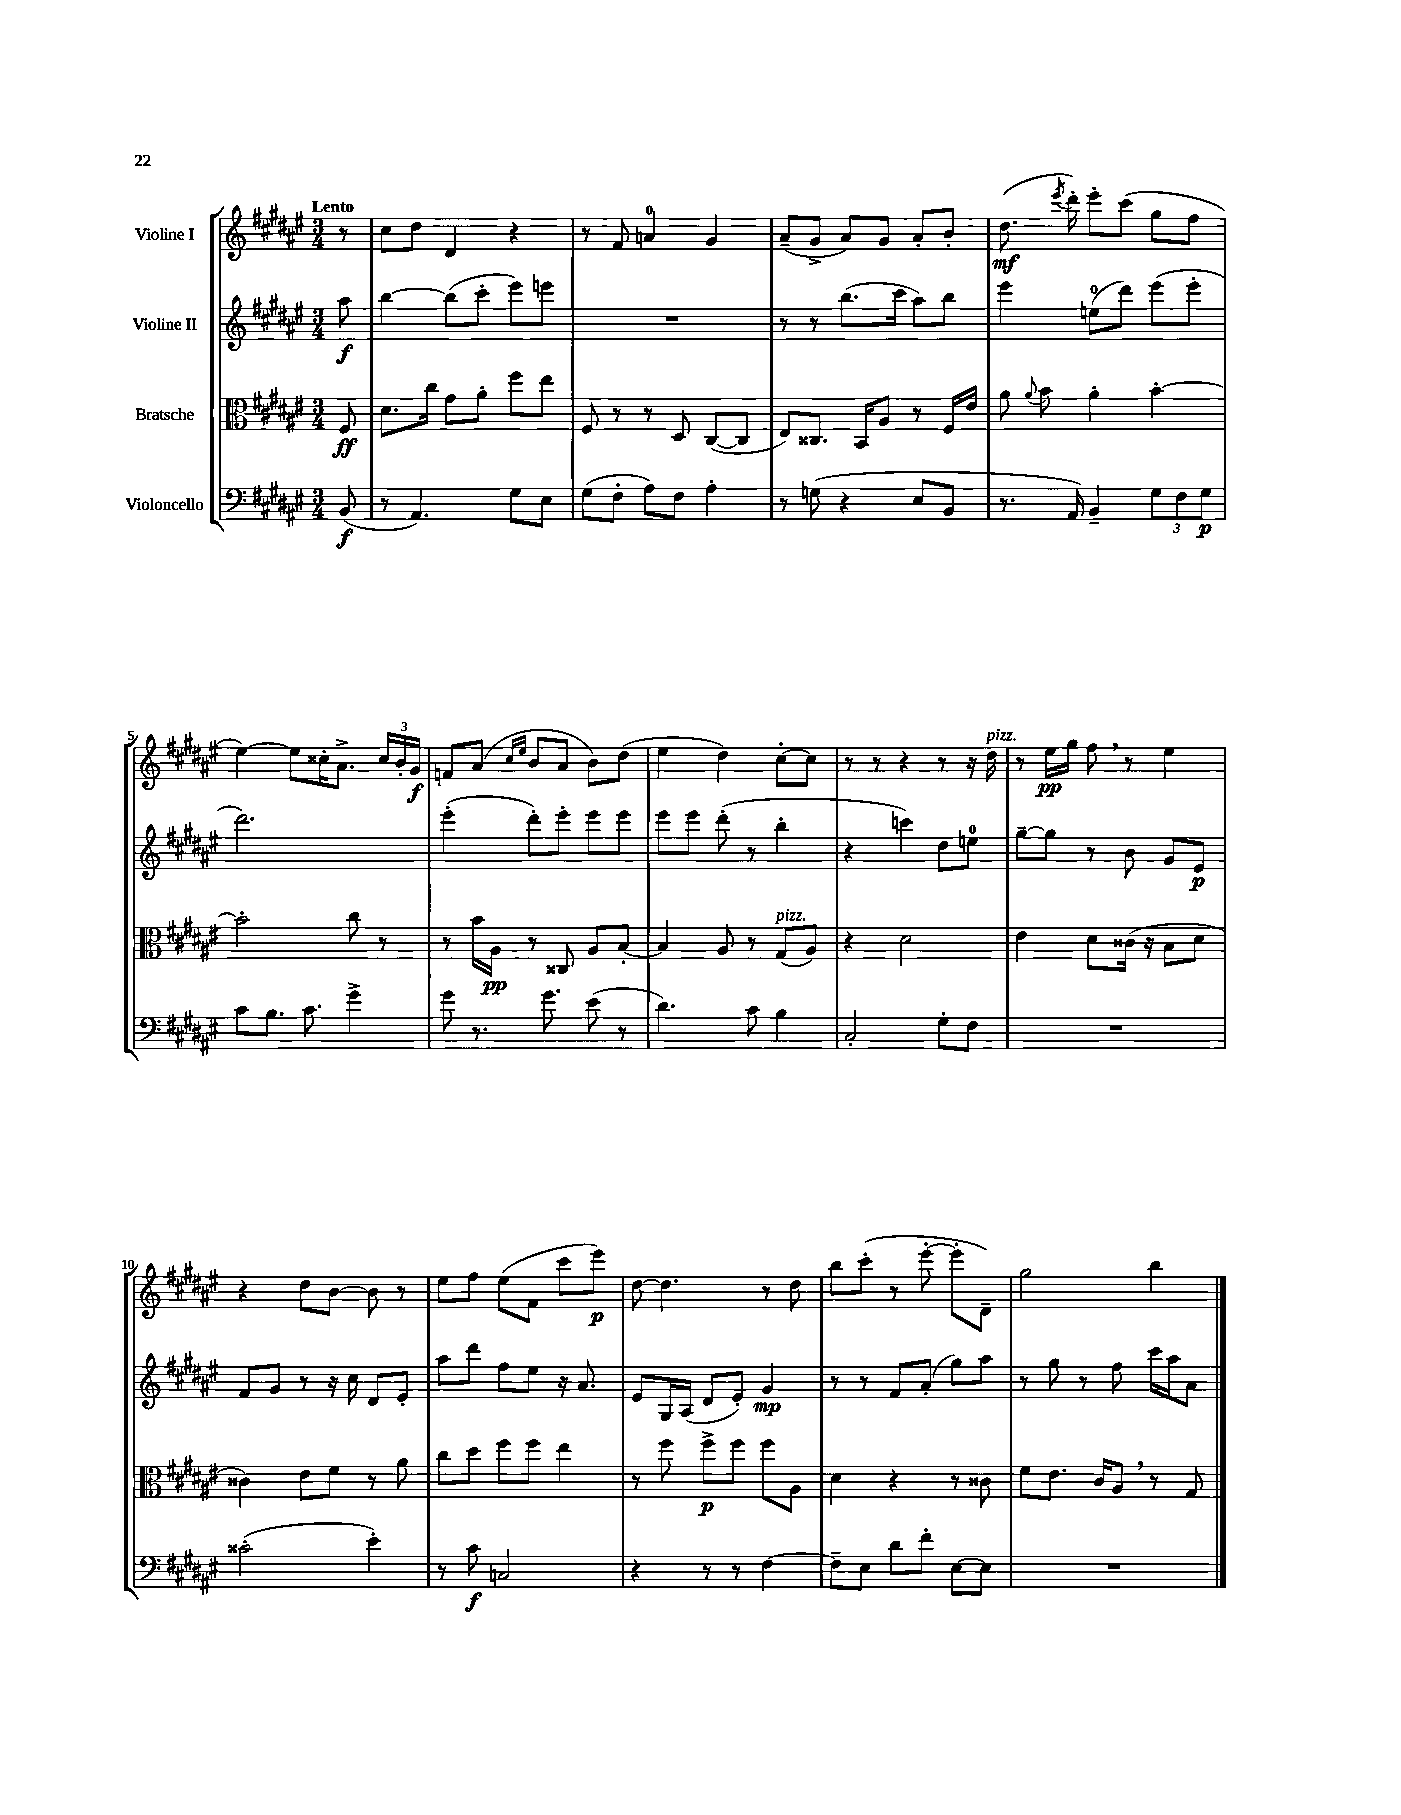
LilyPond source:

<<
\new StaffGroup <<
\new Staff = "s0" \with { instrumentName = "Violine I" } {
    \clef treble \key fis \major \numericTimeSignature \time 3/4 \partial 8 \tempo "Lento"
    \autoBeamOff r8 |
    cis''8[ dis''8] dis'4 r4 |
    r8 fis'8 a'4-0 gis'4 |
    ais'8[--( gis'8]-> ais'8[) gis'8] ais'8[-. b'8]-. |
    dis''8.\mf( \acciaccatura { eis'''8 } dis'''16-.) eis'''8[-. cis'''8]( gis''8[ fis''8] |
    eis''4~) eis''8[ cisis''16-. ais'8.]-> \tuplet 3/2 { cisis''16[ b'16-. gis'16]\f } |
    f'8[ ais'8]( \grace { cis''16[ eis''16] } b'8[ ais'8] b'8[) dis''8]( |
    eis''4 dis''4) cis''8[~-. cis''8] |
    r8 r8 r4 r8 r16 dis''16^\markup { \italic "pizz." } |
    r8 eis''16[\pp gis''16] fis''8 \breathe r8 eis''4 |
    r4 dis''8[ b'8]~ b'8 r8 |
    eis''8[ fis''8] eis''8[( fis'8] cis'''8[ eis'''8]\p) |
    dis''8~ dis''4. r8 dis''8 |
    b''8[ cis'''8]-.( r8 eis'''8~-. eis'''8[-. dis'8]--) |
    gis''2 b''4 \bar "|." |
}
\new Staff = "s1" \with { instrumentName = "Violine II" } {
    \clef treble \key fis \major \numericTimeSignature \time 3/4 \partial 8
    \autoBeamOff ais''8\f |
    b''4~ b''8[( cis'''8]-. eis'''8[) e'''8] |
    R2. |
    r8 r8 b''8.[( cis'''16] ais''8[) b''8] |
    eis'''4 e''8[-0( dis'''8]) eis'''8[( eis'''8]-. |
    dis'''2.) |
    eis'''4-.( dis'''8[-.) eis'''8]-. eis'''8[ eis'''8] |
    eis'''8[ eis'''8] dis'''8-.( r8 b''4-. |
    r4 c'''4) dis''8[ e''8]-0 |
    gis''8[~-- gis''8] r8 b'8 gis'8[ eis'8]\p |
    fis'8[ gis'8] r8 r16 cis''16 dis'8[ eis'8]-. |
    ais''8[ dis'''8] fis''8[ eis''8] r16 ais'8. |
    eis'8[ gis16 ais16]( dis'8[ eis'8]-.) gis'4\mp |
    r8 r8 fis'8[ ais'8]-.( gis''8[) ais''8] |
    r8 gis''8 r8 fis''8 cis'''16[ ais''16 ais'8] \bar "|." |
}
\new Staff = "s2" \with { instrumentName = "Bratsche" } {
    \clef alto \key fis \major \numericTimeSignature \time 3/4 \partial 8
    \autoBeamOff fis8\ff |
    dis'8.[ cis''16] gis'8[ ais'8]-. fis''8[ eis''8] |
    fis8 r8 r8 dis8 cis8[~( cis8] |
    eis8[) cisis8.] b,16[ ais8] r8 fis16[ eis'16] |
    ais'8 \appoggiatura { ais'8 } b'8 ais'4-. b'4~-. |
    b'2-. cis''8 r8 |
    r8 b'16[ ais16]\pp r8 cisis8 ais8[ b8]~-. |
    b4 ais8 r8 gis8[^\markup { \italic "pizz." }( ais8]) |
    r4 dis'2 |
    eis'4 dis'8[ cisis'16]( r16 b8[ dis'8] |
    cisis'4) eis'8[ fis'8] r8 ais'8 |
    cis''8[ dis''8] fis''8[ fis''8] eis''4 |
    r8 fis''8 fis''8[->\p fis''8] fis''8[ ais8] |
    dis'4 r4 r8 cisis'8 |
    fis'8[ eis'8.] cis'16[ ais8] \breathe r8 gis8 \bar "|." |
}
\new Staff = "s3" \with { instrumentName = "Violoncello" } {
    \clef bass \key fis \major \numericTimeSignature \time 3/4 \partial 8
    \autoBeamOff b,8\f( |
    r8 ais,4.) gis8[ eis8] |
    gis8[( fis8]-. ais8[) fis8] ais4-. |
    r8 g8( r4 eis8[ b,8] |
    r8. ais,16) b,4-- \tuplet 3/2 { gis8[ fis8 gis8]\p } |
    cis'8[ b8.] cis'8. gis'4-> |
    gis'8 r8. gis'8. eis'8( r8 |
    dis'4.) cis'8 b4 |
    cis2-. gis8[-. fis8] |
    R2. |
    cisis'2-.( eis'4-.) |
    r8 cis'8\f c2 |
    r4 r8 r8 fis4~ |
    fis8[-- eis8] dis'8[ fis'8]-. eis8[~ eis8] |
    R2. \bar "|." |
}
>>
>>
